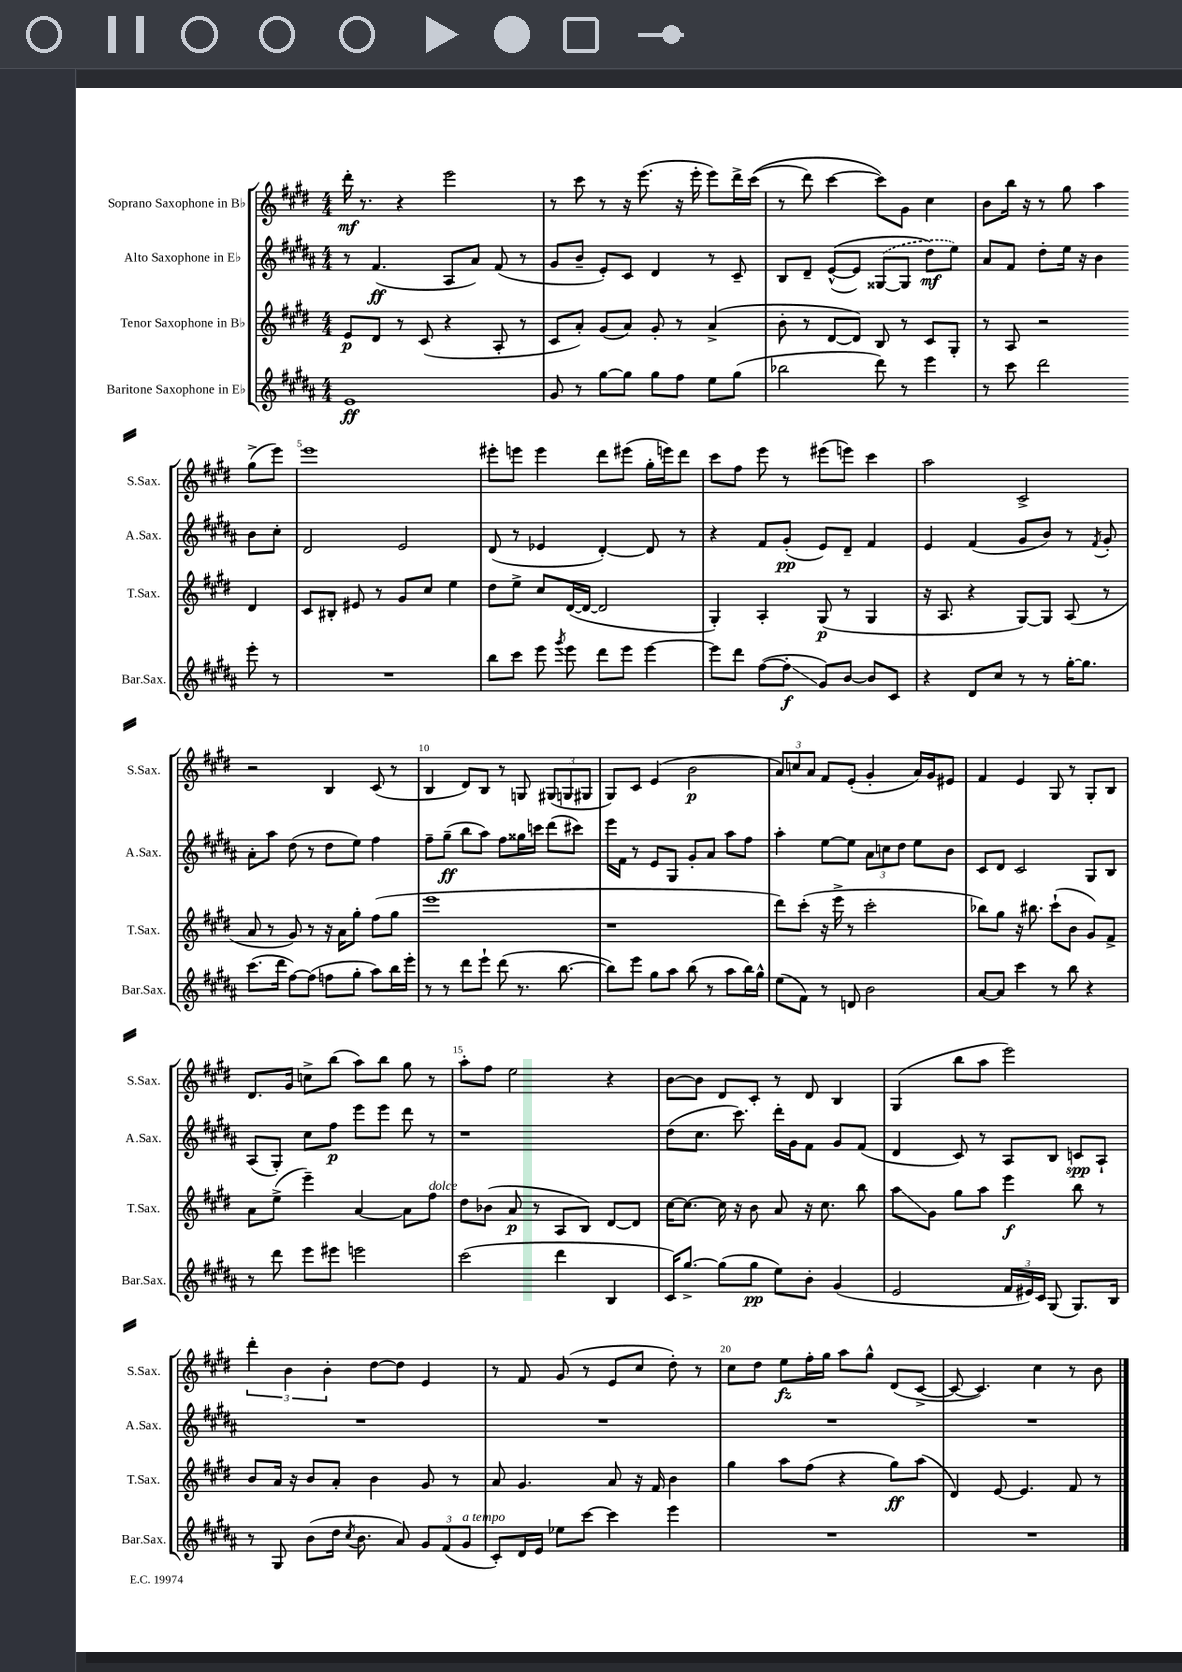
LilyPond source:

<<
\new StaffGroup <<
\new Staff = "s0" \with { instrumentName = "Soprano Saxophone in Bb" shortInstrumentName = "S.Sax." } {
    \clef treble \key e \major \numericTimeSignature \time 4/4
    \autoBeamOff dis'''16-.\mf r8. r4 e'''2 |
    r8 cis'''8 r8 r16 e'''8.( r16 e'''16-. e'''8[) dis'''16-> cis'''16](\( |
    r8 dis'''8) cis'''4~ cis'''8[\) gis'8] cis''4 |
    b'8[ b''16] r16 r8 gis''8 a''4 gis''8[->( e'''8]) |
    e'''1 |
    eis'''8[-. e'''8] e'''4 dis'''8[ eis'''8]( gis''16[-. e'''16) dis'''8] |
    cis'''8[ fis''8] e'''8 r8 eis'''8[( e'''8]) cis'''4 |
    a''2 cis'2-> |
    r2 b4 cis'8( r8 |
    b4 dis'8[) b8] r8 g8 \tuplet 3/2 { gis8[( g8 gis8] } |
    gis8[) cis'8] e'4( b'2\p |
    \tuplet 3/2 { a'8[) c''8 a'8] } fis'8[ e'8]-.( gis'4-. a'16[) gis'16 eis'8] |
    fis'4 e'4 gis8 r8 gis8[-. b8] |
    dis'8.[ gis'16] c''8[-> b''8]( a''8[) b''8] gis''8 r8 |
    a''8[-. fis''8] e''2 r4 |
    b'8[~ b'8] dis'8[ cis'8]-. r8 dis'8 b4 |
    gis4( b''8[ a''8] e'''2) |
    \tuplet 3/2 { dis'''4-. b'4 b'4-. } dis''8[~ dis''8] e'4 |
    r8 fis'8 gis'8( r8 e'8[ cis''8] dis''8-.) r8 |
    cis''8[ dis''8] e''8[\fz fis''16-. gis''16] a''8[ gis''8]-^ dis'8[( cis'8]~-> |
    cis'8~ cis'4.) cis''4 r8 b'8 \bar "|." |
}
\new Staff = "s1" \with { instrumentName = "Alto Saxophone in Eb" shortInstrumentName = "A.Sax." } {
    \clef treble \key b \major \numericTimeSignature \time 4/4
    \autoBeamOff r8 fis'4.\ff( ais8[ ais'8]) fis'8( r8 |
    gis'8[ b'8]-- e'8[-.) cis'8] dis'4 r8 cis'8-- |
    b8[ dis'8]-- e'8[~-^(\( e'8]) \once \slurDashed gisis8[~( gisis8] dis''8[\mf\) e''8]) |
    ais'8[ fis'8] dis''8[-. e''16] r16 b'4 b'8[ cis''8]-. |
    dis'2 e'2 |
    dis'8( r8 ees'4 dis'4~-.) dis'8 r8 |
    r4 fis'8[ gis'8]-.\pp( e'8[) dis'8]-- fis'4 |
    e'4 fis'4( gis'8[ b'8]) r8 \acciaccatura { fis'8 } gis'8-. |
    ais'8[-. ais''8] dis''8( r8 dis''8[ e''8]) fis''4 |
    fis''8[-- gis''8]--\ff( b''8[ ais''8]) fis''8[ gisis''16 c'''16] dis'''8[( cis'''8]) |
    e'''16[ fis'16] r8 e'8[ gis8] gis'8[-. ais'8] ais''8[ fis''8] |
    ais''4-. e''8[~ e''8] \tuplet 3/2 { ais'8[ c''8 dis''8] } e''8[ b'8] |
    cis'8[ dis'8] cis'2 gis8[ b8] |
    ais8[( gis8]-.) cis''8[ fis''8]\p e'''8[ e'''8] dis'''8 r8 |
    r1 |
    dis''8[( cis''8.] cis'''8.) dis'''16[-. gis'16 fis'8] gis'8[ fis'8]( |
    dis'4 cis'8) r8 ais8[ b8] c'8[\spp ais8]-! |
    R1 |
    R1 |
    R1 |
    R1 \bar "|." |
}
\new Staff = "s2" \with { instrumentName = "Tenor Saxophone in Bb" shortInstrumentName = "T.Sax." } {
    \clef treble \key e \major \numericTimeSignature \time 4/4
    \autoBeamOff e'8[\p dis'8] r8 cis'8( r4 a8-. r8 |
    cis'8[ a'8]-.) gis'8[( a'8]) gis'8-. r8 a'4->( |
    b'8-. r8 dis'8[~ dis'8]) b8 r8 cis'8[ gis8]-. |
    r8 a8 r2 dis'4 |
    cis'8[ bis8]-. eis'8 r8 gis'8[ cis''8] e''4 |
    dis''8[ e''8]-> cis''8[ dis'16~( dis'16]~ dis'2 |
    gis4-.) a4-. gis8\p( r8 gis4 |
    r16 a8. r4 gis8[~) gis8] a8( r8 |
    a'8 r8 gis'8) r8 r16 a'16[ gis''8]-. fis''8[( gis''8] |
    e'''1 |
    r1 |
    dis'''8[) cis'''8]-.( r16 e'''16-> r8 cis'''2-. |
    bes''8[) gis''8] r16 bis''8. cis'''8[-!( b'8] gis'8[) fis'8]-> |
    a'8[ e''8]->( e'''4--) a'4~ a'8[ fis''8]^\markup { \italic "dolce" } |
    dis''8[ bes'8]( a'8\p r8 a8[ b8]) dis'8[~ dis'8] |
    cis''16[~ cis''8.]~ cis''16 r16 b'8 a'8 r16 cis''8. b''8 |
    a''8[\glissando gis'8] gis''8[ a''8] e'''4\f b''8 r8 |
    b'8[ a'16] r16 b'8[ a'8]-. b'4 gis'8 r8 |
    a'8 gis'4. a'8 r16 fis'16 b'4 |
    gis''4 a''8[ fis''8]( r4 gis''8[\ff) a''8]( |
    dis'4) e'8~ e'4. fis'8 r8 \bar "|." |
}
\new Staff = "s3" \with { instrumentName = "Baritone Saxophone in Eb" shortInstrumentName = "Bar.Sax." } {
    \clef treble \key b \major \numericTimeSignature \time 4/4
    \autoBeamOff e'1\ff |
    gis'8 r8 gis''8[~ gis''8] gis''8[ fis''8] e''8[ gis''8]( |
    bes''2 dis'''8) r8 e'''4 |
    r8 cis'''8 dis'''2 e'''8-. r8 |
    R1 |
    b''8[ cis'''8] e'''8 \acciaccatura { gis'''8 } e'''8 dis'''8[ e'''8] e'''4~ |
    e'''8[ dis'''8] fis''8[~( fis''8]-.\glissando\f gis'8[) b'8]~ b'8[ cis'8] |
    r4 dis'8[ cis''8] r8 r8 gis''16[~-. gis''8.] |
    cis'''8.[( dis'''16] fis''8[~) fis''8]( f''8[ gis''8]-. ais''8[) b''16 e'''16]-. |
    r8 r8 dis'''8[ e'''8]-! dis'''8( r8. b''8.~ |
    b''8[) e'''8] gis''8[ ais''8] b''8( r8 ais''8[ b''16) gis''16]-^ |
    e''8[( fis'8]) r8 d'8 b'2 |
    ais'8[~ ais'8] cis'''4 r8 b''8 r4 |
    r8 dis'''8 e'''8[ eis'''8] e'''2 |
    cis'''2( dis'''4 b4 |
    cis'16[) gis''8.]~-> gis''8[( gis''8]\pp e''8[) b'8]-. gis'4( |
    e'2 \tuplet 3/2 { fis'16[ eis'16) cis'16] } gis8( gis8.[) b16] |
    r8 gis8 b'8[( dis''16] \acciaccatura { cis''8 } b'8. ais'8) \tuplet 3/2 { gis'8[ fis'8( gis'8]^\markup { \italic "a tempo" } } |
    cis'8[-.) dis'16 e'16] ees''8[ cis'''8]~ cis'''4 e'''4 |
    R1 |
    R1 \bar "|." |
}
>>
>>
\layout { \context { \Score \override BarNumber.break-visibility = ##(#f #t #t) barNumberVisibility = #(every-nth-bar-number-visible 5) } }
